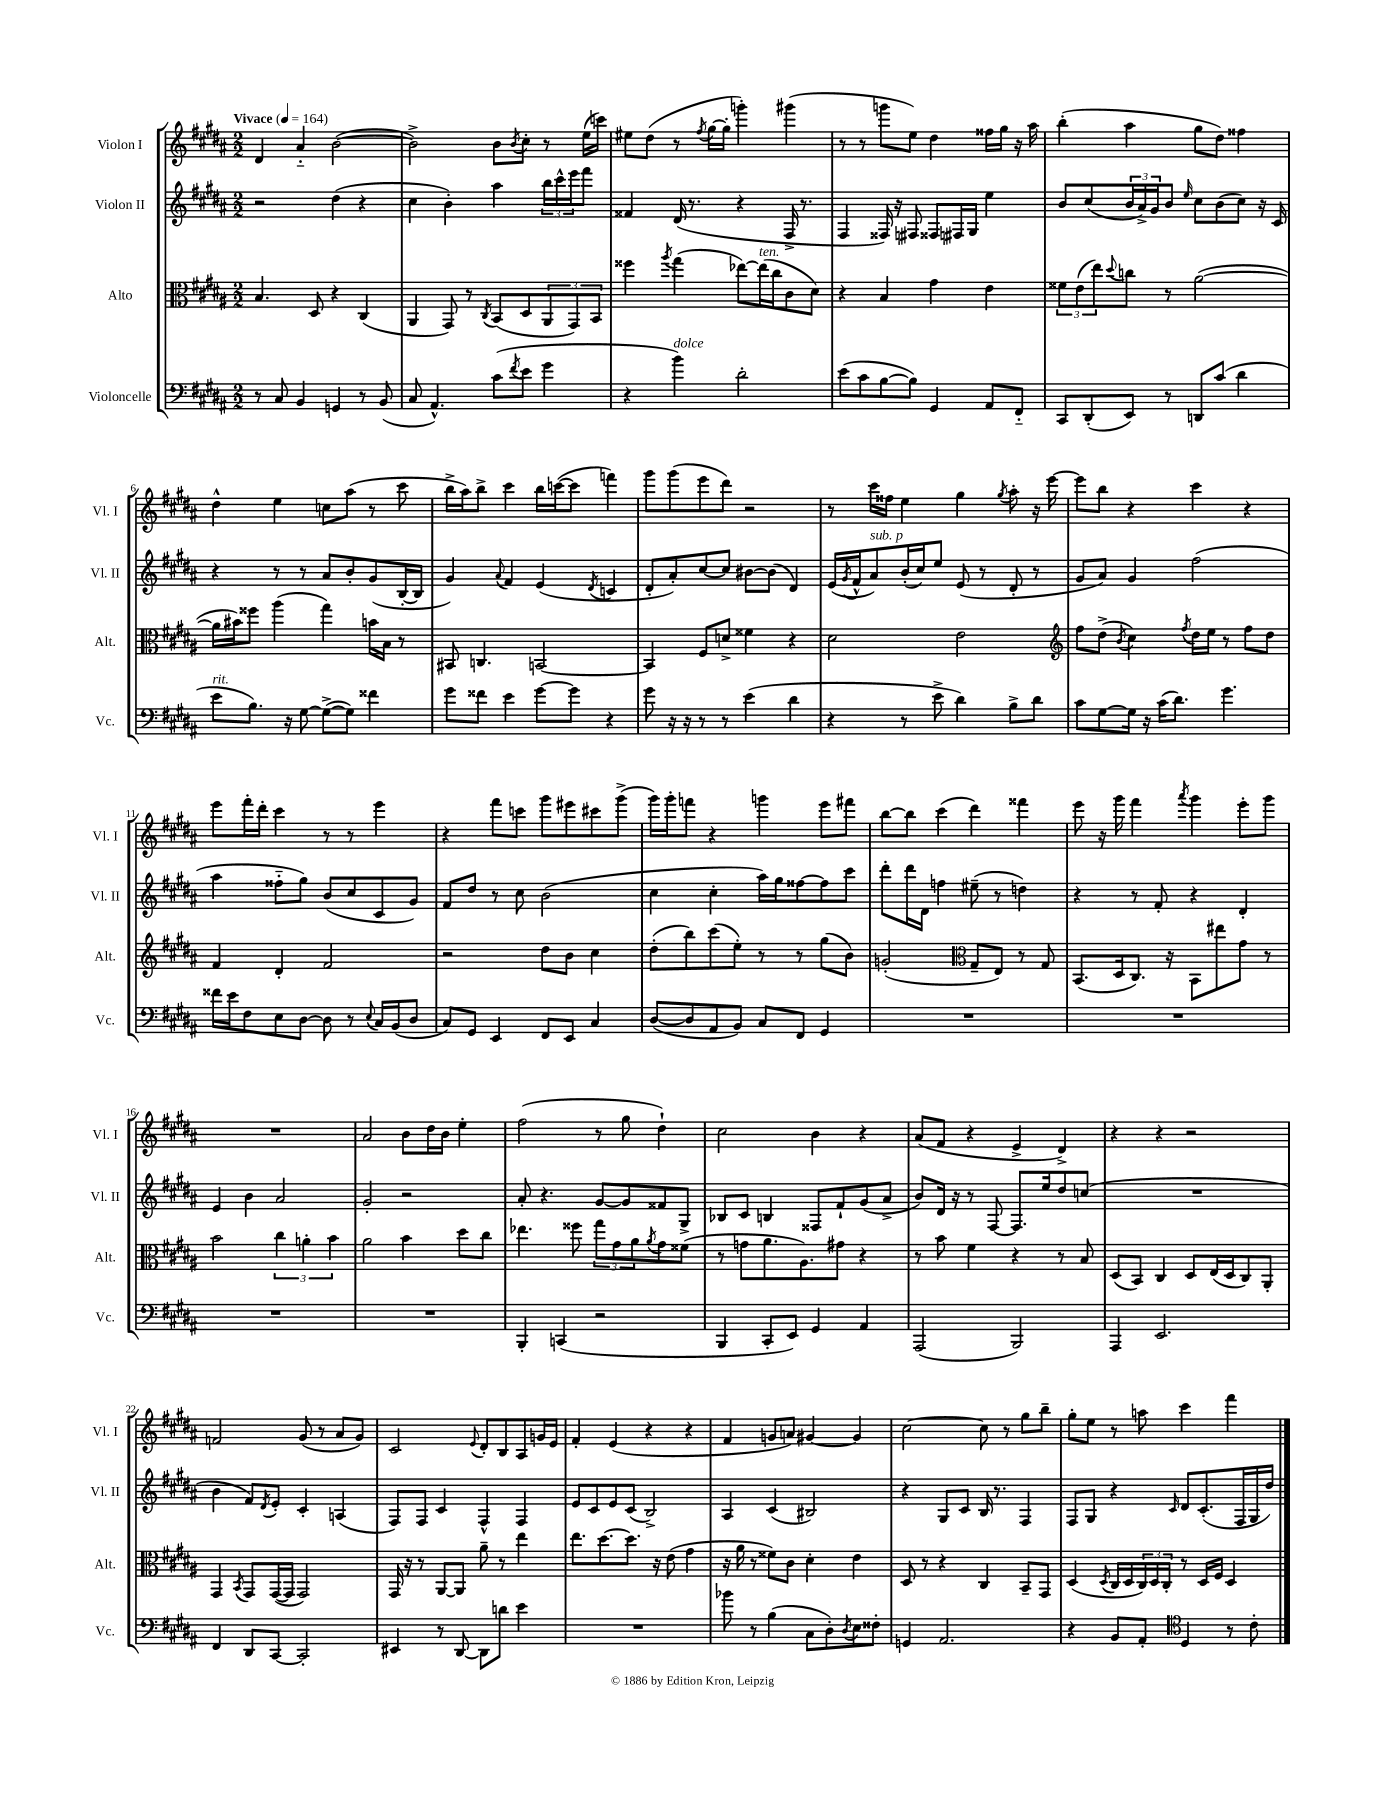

**kern	**kern	**kern	**kern
*part4	*part3	*part2	*part1
*staff4	*staff3	*staff2	*staff1
*I"Violoncelle	*I"Alto	*I"Violon II	*I"Violon I
*I'Vc.	*I'Alt.	*I'Vl. II	*I'Vl. I
*clefF4	*clefC3	*clefG2	*clefG2
*k[f#c#g#d#a#]	*k[f#c#g#d#a#]	*k[f#c#g#d#a#]	*k[f#c#g#d#a#]
*M2/2	*M2/2	*M2/2	*M2/2
*MM164	*MM164	*MM164	*MM164
=1	=1	=1	=1
!	!	!	!LO:TX:a:B:t=Vivace
8r	4.B/	2r	4d#/
8C#/	.	.	.
4BB/	.	.	4a#/
.	8D#/	.	.
4GGn/	4r	(4dd#\	([2b\
8r	(4C#/	4r	.
(8BB/	.	.	.
=2	=2	=2	=2
8C#/	4AA#/	4cc#\	2b^\])
4.AA#^^/)	.	.	.
.	8GG#/)	4b'\)	.
.	8r	.	.
.	8qC#/	.	.
(8c#\L	(8BB/L	4aa#\	8b\L
8qf#/	.	.	8qb/
8e\J	8D#/	.	8cc#'\J
4g#\	12AA#/	24bb\LL	8r
.	.	24ccc#^^\	.
.	12GG#/)	24eee\J	.
.	.	8fff#\J	(16ee\LL
.	12BB/J	.	.
.	.	.	16cccn\JJ)
=3	=3	=3	=3
4r	4ff##X\	4f##X/	8ee#X\L
.	.	.	(8dd#\J
.	8qaa#/	.	.
!LO:TX:a:i:t=dolce	!	!	!
4b\)	(4gg#\	(16d#/	8r
.	.	8.r	.
.	.	.	8qff#/
.	.	.	[16gg#\LL
.	.	.	16gg#'\JJ]
2d#'\	[8ee-X\L)	4r	4gggn'\)
!	!LO:TX:a:i:t=ten.	!	!
.	(16ee-\L]	.	.
.	16cc#\J	.	.
.	8c#\	16F#^/	(4ggg#X\
.	.	8.r	.
.	8d#\J)	.	.
=4	=4	=4	=4
(8e\L	4r	4F#/	8r
8c#\	.	.	8r
[8B\	4B/	16F##X/)	8gggn\L
.	.	16r	.
8B\J])	.	8F#X/	8ee\J)
4GG#/	4g#\	8F##X/L	4dd#\
.	.	16F#X/L	.
.	.	16G#/JJ	.
8AA#/L	4e\	4ee\	16ff##X\LL
.	.	.	16gg#\JJ
8FF#/J	.	.	16r
.	.	.	16aa#\
=5	=5	=5	=5
8CC#/L	12f##X\L	8b/L	(4bb'\
.	(12e\	.	.
(8DD#'/	.	(8cc#/	.
.	12ee\)	.	.
.	8qqdd#/	.	.
8EE/J)	8ccn\J	24b/L	4aa#\
.	.	24a#^/)	.
.	.	24g#/J	.
8r	8r	8b/J	.
.	.	16qqee/	.
8DDn/L	([2a#\	8cc#\L	8gg#\L
(8c#/J	.	(8b\	8dd#\J)
4d#\	.	8cc#\J)	4ff##X\
.	.	16r	.
.	.	16c#/	.
!!LO:LB:g=z
=6	=6	=6	=6
!LO:TX:a:i:t=rit.	!	!	!
8e\L	16a#\LL]	4r	4dd#^^\
.	16b#X\J)	.	.
8.B\J)	8ff##X\J	.	.
.	(4aa#\	8r	4ee\
16r	.	.	.
[8G#\	.	8r	.
(8G#^\L_	4gg#\)	8a#/L	8ccn\L
8G#\J])	.	8b'/	(8aa#\J
4f##X\	16bn\LL	(8g#/	8r
.	16B\JJ	.	.
.	8r	[16B'/L	8ccc#\
.	.	16B/JJ]	.
=7	=7	=7	=7
8g#\L	8BB#X/	4g#/)	16bb^\LL
.	.	.	16aa#\J)
8f##X\J	4.Cn/	.	8bb^\J
.	.	8qqa#/	.
4e\	.	4f#/	4ccc#\
[8g#\L	[2BBn/	(4e/	16bb\LL
.	.	.	([16cccn\J
8g#\J]	.	.	8ccc\J]
.	.	8qd#/	.
4r	.	4cn/	4fffn\)
=8	=8	=8	=8
8g#\	4BB/]	8d#'/L	8ggg#\L
16r	.	8a#'/)	(8ggg#\
16r	.	.	.
8r	8F#/L	[8cc#/	8eee\
8r	8dn^/J	8cc#/J]	8ddd#\J)
(4e\	4f##X\	[8b#X\L	2r
.	.	(8b#\J]	.
4d#\	4r	4d#/)	.
=9	=9	=9	=9
4r	2d#\	(16e/LL	8r
.	.	8qg#/	.
.	.	16f#^^/J	.
!	!	!LO:TX:a:i:t=sub. p	!
.	.	8a#/)	16ccc#\LL
.	.	.	16ff##X\JJ
8r	.	(16b'/L	4ee\
.	.	16cc#/J)	.
8e^\	.	8ee/J	.
4d#\)	2e\	(8e/	4gg#\
.	.	8r	.
.	.	.	8qgg#/
8B^\L	.	8d#'/	8aa#'\
8d#\J	.	8r	16r
.	.	.	[16eee\
=10	=10	=10	=10
*	*clefG2	*	*
8c#\L	8ff#\L	8g#/L	8eee\L]
[8G#\	(8dd#^\J	8a#/J)	8bb\J
.	8qb/	.	.
16G#\Jk]	4cc#\)	4g#/	4r
16r	.	.	.
(16c#\KL	.	.	.
8.d#\J)	.	.	.
.	8qff#/	.	.
.	16dd#\LL	(2ff#\	4ccc#\
.	16ee\JJ	.	.
4.g#\	8r	.	.
.	8ff#\L	.	4r
.	8dd#\J	.	.
!!LO:LB:g=z
=11	=11	=11	=11
16f##X\LL	4f#/	4aa#\	8eee\L
16e\J	.	.	.
8F#\	.	.	16fff#'\L
.	.	.	16ddd#'\JJ
8E\	4d#'/	8ff##X\L	4ccc#\
[8D#\J	.	8gg#\J)	.
8D#\]	2f#/	(8b/L	8r
8r	.	8cc#/	8r
8qqE/	.	.	.
16C#/LL	.	8c#/	4eee\
(16BB/J	.	.	.
8D#/J	.	8g#/J)	.
=12	=12	=12	=12
8C#/L)	2r	8f#/L	4r
8GG#/J	.	8dd#/J	.
4EE/	.	8r	8fff#\L
.	.	8cc#\	8cccn\J
8FF#/L	8dd#\L	(2b\	8ggg#\L
8EE/J	8b\J	.	8eee#X\
4C#/	4cc#\	.	8ccc#X\
.	.	.	(8ggg#^\J
=13	=13	=13	=13
([8D#/L	(8dd#'\L	4cc#\	16ggg#\LL)
.	.	.	16ggg#'\J
8D#/]	8bb\)	.	8fffn\J
8AA#/	(8ccc#\	4cc#'\	4r
8BB/J)	8ee'\J)	.	.
8C#/L	8r	16aa#\LL)	4gggn\
.	.	16gg#\J	.
8FF#/J	8r	[8ff##X\	.
4GG#/	(8gg#\L	8ff##\]	8eee\L
.	8b\J)	8ccc#\J	8fff#X\J
=14	=14	=14	=14
1r	(2gn'/	8ddd#'\L	[8bb\L
.	.	16ddd#\L	8bb\J]
.	.	16d#\JJ	.
.	.	4ffn\	(4ccc#\
*	*clefC3	*	*
.	8G#~/L	(8ee#X~\	4ddd#\)
.	8E/J)	8r	.
.	8r	4ddn\)	4fff##X\
.	8G#/	.	.
=15	=15	=15	=15
1r	(8.BB/L	4r	8eee\
.	.	.	16r
.	16D#/k	.	16ggg#\
.	8.C#/J)	8r	4fff#\
.	.	8f#'/	.
.	16r	.	.
.	.	.	8qaaa#/
.	8BB\L	4r	4ggg#\
.	8ee#X\	.	.
.	8g#\J	4d#'/	8eee'\L
.	8r	.	8ggg#\J
!!LO:LB:g=z
=16	=16	=16	=16
1r	2b\	4e/	1r
.	.	4b\	.
.	6cc#\	2a#/	.
.	6an'\	.	.
.	6b\	.	.
=17	=17	=17	=17
1r	2a#\	2g#'/	2a#/
.	4b\	2r	8b\L
.	.	.	16dd#\L
.	.	.	16b\JJ
.	8dd#\L	.	4ee'\
.	8cc#\J	.	.
=18	=18	=18	=18
4BBB'/	4.ee-X\	8a#'/	(2ff#\
.	.	4.r	.
(4CCn/	.	.	.
.	8ff##X\	.	.
2r	12gg#\L	[8g#/L	8r
.	12g#\	.	.
.	.	8g#/]	8gg#\
.	12a#\	.	.
.	8qa#/	.	.
.	8g#\	8f##X/	4dd#`\)
.	(8f##X\J	8G#^/J	.
=19	=19	=19	=19
4BBB/	8r	8B-X/L	2cc#\
.	8gn\L	8c#/J	.
8CC#'/L	8.a#\	4Bn/	.
8EE/J)	.	.	.
.	8.A#\)	.	.
4GG#/	.	8F##X/L	4b\
.	8g#X\J	8f#`/	.
4AA#/	4r	(8g#/	4r
.	.	8a#^/J	.
=20	=20	=20	=20
(2AAA#/	8r	8b/L)	(8a#/L
.	8b\	16d#/Jk	8f#/J
.	.	16r	.
.	4f#\	8r	4r
.	.	[8F#/	.
2BBB/)	4r	8.F#/L]	4e^/
.	.	16ee/k	.
.	8r	8dd#/	4d#^/)
.	8B/	(8ccn/J	.
=21	=21	=21	=21
4AAA#/	(8D#/L	1r	4r
.	8BB/J)	.	.
2.EE/	4C#/	.	4r
.	8D#/L	.	2r
.	(16E/L	.	.
.	16D#/J	.	.
.	8C#/)	.	.
.	8AA#'/J	.	.
!!LO:LB:g=z
=22	=22	=22	=22
4FF#/	4GG#/	4b\	2fn/
.	8qBB/	.	.
8DD#/L	8GG#/L	8f#/L)	.
.	.	8qd#/	.
[8CC#/J	([16GG#/L	8e'/J	.
.	16GG#/JJ]	.	.
2CC#'/]	2GG#/)	4c#'/	(8g#/
.	.	.	8r
.	.	(4An/	8a#/L
.	.	.	8g#/J)
=23	=23	=23	=23
4EE#X/	16GG#/	8F#/L)	2c#/
.	16r	.	.
.	8r	8F#/J	.
8r	[8AA#/L	4c#/	.
[8DD#/	8AA#/J]	.	.
.	.	.	8qqe/
8DD#\L]	8a#~\	4F#^^/	8d#'/L
8dn\J	8r	.	8B/
4e\	4ee\	4F#/	8A#/
.	.	.	16gn/L
.	.	.	16e/JJ
=24	=24	=24	=24
1r	8.ee\L	8e/L	4f#'/
.	.	8c#/	.
.	[8.dd#\	.	.
.	.	8e/	(4e/
.	8.dd#\J]	(8c#/J	.
.	.	2B^/)	4r
.	16r	.	.
.	(8e\	.	.
.	4g#\	.	4r
=25	=25	=25	=25
8b-X\	16r	4A#/	4f#/
.	16a#\	.	.
8r	8r	.	.
(4B\	8f##X\L)	(4c#/	8gn/L
.	8c#\J	.	8an/J)
8C#\L	4d#'\	2B#X/)	[4g#X/
8D#'\)	.	.	.
8qD#/	.	.	.
8E\	4e\	.	4g#/]
8F##X'\J	.	.	.
=26	=26	=26	=26
4GGn/	8D#/	4r	[2cc#\
.	8r	.	.
2.AA#/	4r	8G#/L	.
.	.	8c#/J	.
.	4C#/	16B/	8cc#\]
.	.	8.r	.
.	.	.	8r
.	8BB~/L	4F#/	8gg#\L
.	8GG#/J	.	8bb~\J
=27	=27	=27	=27
4r	(4D#/	8F#/L	8gg#'\L
.	.	8G#/J	8ee\J
.	8qD#/	.	.
8BB/L	16C#/LL	4r	8r
.	16D#/	.	.
8AA#'/J	24C#/)	.	8aan\
.	24D#/	.	.
.	24C#'/JJ	.	.
*clefC4	*	*	*
.	.	16qqc#/	.
4D#/	8r	8d#/L	4ccc#\
.	16D#/LL	(8.c#'/	.
.	16F#/JJ	.	.
8r	4D#/	.	4fff#\
.	.	16F#/L	.
8c#'\	.	16G#/	.
.	.	16dd#/JJ)	.
==	==	==	==
*-	*-	*-	*-
